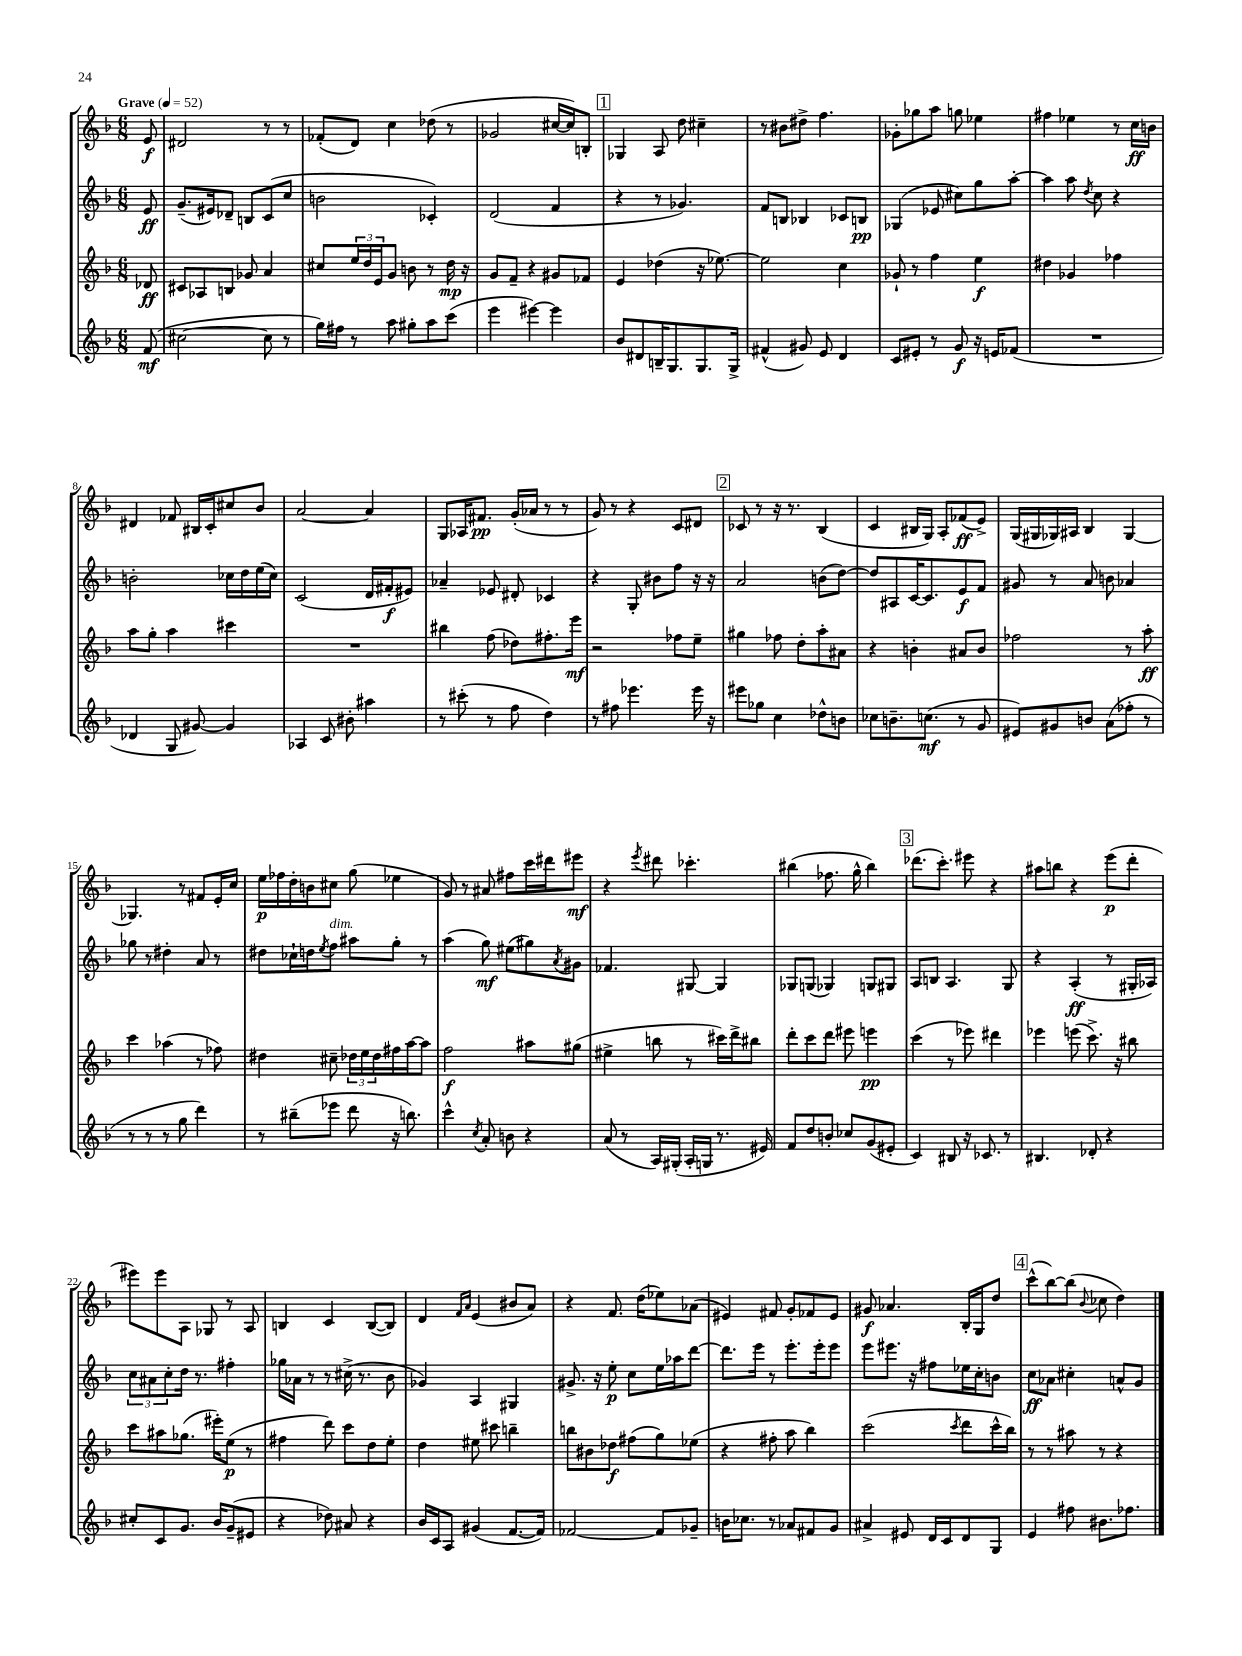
<<
\new StaffGroup <<
\new Staff = "s0" {
    \clef treble \key f \major \numericTimeSignature \time 6/8 \partial 8 \tempo "Grave" 4 = 52
    e'8\f |
    dis'2 r8 r8 |
    fes'8-.( d'8) c''4 des''8( r8 |
    ges'2 cis''16~ cis''16) b8-. |
    \mark \markup { \box "1" } ges4 a8 d''8 cis''4-- |
    r8 bis'8 dis''8-> f''4. |
    ges'8-. ges''8 a''8 g''8 ees''4 |
    fis''4 ees''4 r8 c''16\ff b'16 |
    dis'4 fes'8 bis16 c'16-. cis''8 bes'8 |
    a'2~ a'4 |
    g8 aes16 fis'8.\pp g'16-.( aes'16 r8 r8 |
    g'8) r8 r4 c'8 dis'8 |
    \mark \markup { \box "2" } ces'8 r8 r16 r8. bes4( |
    c'4 bis16 g16) a8-. fes'8\ff( e'8->) |
    g16( gis16 ges16) ais16 bes4 ges4~ |
    ges4. r8 fis'8 e'16-. c''16 |
    e''16\p fes''16 d''16-. b'16 cis''8 g''8( ees''4 |
    g'8) r8 ais'8 fis''8 c'''16 dis'''16 eis'''8\mf |
    r4 \acciaccatura { e'''8 } dis'''8 ces'''4.-. |
    bis''4( fes''8. g''16-^ bis''4) |
    \mark \markup { \box "3" } des'''8.( c'''8.-.) eis'''8 r4 |
    ais''8 b''8 r4 e'''8\p( d'''8-. |
    eis'''8) eis'''8 a8 ges8 r8 a8 |
    b4 c'4 b8~( b8) |
    d'4 \grace { f'16 a'16 } e'4( bis'8 a'8) |
    r4 f'8. d''16( ees''8) aes'8( |
    eis'4) fis'8 g'8-. fes'8 eis'8 |
    gis'8\f aes'4. bes16-. g16 d''8 |
    \mark \markup { \box "4" } c'''8-^( bes''8~) bes''8( \appoggiatura { bes'8 } ces''8 d''4) \bar "|." |
}
\new Staff = "s1" {
    \clef treble \key f \major \numericTimeSignature \time 6/8 \partial 8
    e'8\ff |
    g'8.--( eis'16) des'8-- b8 c'8( c''8 |
    b'2 ces'4-.) |
    d'2( f'4 |
    \mark \markup { \box "1" } r4 r8 ges'4.) |
    f'8 b8 bes4 ces'8 b8\pp |
    ges4( ees'8 cis''8) g''8 a''8~-. |
    a''4 a''8 \acciaccatura { d''8 } c''8 r4 |
    b'2-. ces''16 d''16 e''16( ces''16) |
    c'2( d'16 fis'16-.\f eis'8) |
    aes'4-- ees'8 dis'8-. ces'4 |
    r4 g8-. bis'8 f''8 r16 r16 |
    \mark \markup { \box "2" } a'2 b'8( d''8~) |
    d''8 ais8 c'16~ c'8. e'8\f f'8 |
    gis'8 r8 a'8 b'8 aes'4 |
    ges''8 r8 dis''4-. a'8 r8 |
    dis''8 ces''16-! d''16 \acciaccatura { e''8 } f''8^\markup { \italic "dim." } ais''8 g''8-. r8 |
    a''4( g''8\mf) eis''8( gis''8) \acciaccatura { a'8 } gis'8 |
    fes'4. gis8~ gis4 |
    ges8 g8( ges4) g8 gis8 |
    \mark \markup { \box "3" } a8 b8 a4. g8 |
    r4 a4-.\ff( r8 gis16-. aes16) |
    \tuplet 3/2 { c''8 ais'8 c''8-. } d''16 r8. fis''4-. |
    ges''16 aes'16 r8 r8 cis''16->( r8. bes'8 |
    ges'4) a4 gis4 |
    gis'8.-> r16 e''8-.\p c''8 e''16 aes''16 d'''8~ |
    d'''8. e'''16 r8 e'''8.-. e'''16-. e'''8 |
    e'''8 eis'''8. r16 fis''8 ees''16 c''16-. b'8 |
    \mark \markup { \box "4" } c''8\ff aes'8 cis''4-. a'8-^ g'8 \bar "|." |
}
\new Staff = "s2" {
    \clef treble \key f \major \numericTimeSignature \time 6/8 \partial 8
    des'8\ff |
    cis'8 aes8 b8 ges'8 a'4 |
    cis''8 \tuplet 3/2 { e''16 d''16 e'16 } g'8 b'8 r8 d''16\mp r16 |
    g'8 f'8-- r4 gis'8 fes'8 |
    \mark \markup { \box "1" } e'4 des''4( r16 ees''8.~) |
    ees''2 c''4 |
    ges'8-! r8 f''4 e''4\f |
    dis''4 ges'4 fes''4 |
    a''8 g''8-. a''4 cis'''4 |
    R2. |
    bis''4 f''8( des''8) fis''8.-. e'''16\mf |
    r2 fes''8 e''8-- |
    \mark \markup { \box "2" } gis''4 fes''8 d''8-. a''8-. ais'8 |
    r4 b'4-. ais'8 b'8 |
    fes''2 r8 a''8-.\ff |
    c'''4 aes''4( r8 fes''8) |
    dis''4 cis''8-- \tuplet 3/2 { des''16 e''16 des''16 } fis''16 a''16~ a''8 |
    f''2\f ais''8 gis''8( |
    eis''4-> b''8 r8 cis'''16) d'''16-> bis''8 |
    d'''8-. c'''8 d'''8 eis'''8 e'''4\pp |
    \mark \markup { \box "3" } c'''4( r8 ees'''8) dis'''4 |
    ees'''4 e'''8( c'''8.->) r16 bis''8 |
    c'''8 ais''8 ges''8.( eis'''16-.) e''8\p( r8 |
    fis''4 d'''8) c'''8 d''8 e''8-. |
    d''4 eis''8 cis'''8 b''4-- |
    b''8 bis'8 des''8\f fis''8( g''8) ees''8( |
    r4 fis''8-. a''8 bes''4) |
    c'''2( \acciaccatura { c'''8 } d'''8 c'''16-^ bes''16) |
    \mark \markup { \box "4" } r8 r8 ais''8 r8 r4 \bar "|." |
}
\new Staff = "s3" {
    \clef treble \key f \major \numericTimeSignature \time 6/8 \partial 8
    f'8\mf( |
    cis''2~ cis''8 r8 |
    g''16) fis''16 r8 a''8 gis''8-. a''8 c'''8( |
    e'''4 eis'''4~) eis'''4 |
    \mark \markup { \box "1" } bes'8 dis'8 b16-- g8. g8. g16-> |
    fis'4-^( gis'8) e'8 d'4 |
    c'8 eis'8-. r8 g'8\f r16 e'16 fes'8( |
    R2. |
    des'4 g8 gis'8~) gis'4 |
    aes4 c'8 bis'8-. ais''4 |
    r8 cis'''8-.( r8 f''8 d''4) |
    r8 fis''8 ees'''4. ees'''16 r16 |
    \mark \markup { \box "2" } eis'''8 ges''8 c''4 des''8-^ b'8 |
    ces''8 b'8.-- c''8.\mf( r8 g'8 |
    eis'8) gis'8 b'8 a'8( fes''8-. r8 |
    r8 r8 r8 g''8 d'''4) |
    r8 bis''8--( ees'''8 d'''8 r16 b''8.) |
    c'''4-^ \acciaccatura { c''8 } a'8-. b'8 r4 |
    a'8( r8 a16) gis16-.( a16-. g16 r8. eis'16) |
    f'8 d''8 b'8-. ces''8 g'8( eis'8-. |
    \mark \markup { \box "3" } c'4) bis8 r16 ces'8. r8 |
    bis4. des'8-. r4 |
    cis''8-. c'8 g'8. bes'16 g'8--( eis'8 |
    r4 des''8) ais'8 r4 |
    bes'16 c'16 a8 gis'4( f'8.~ f'16) |
    fes'2~ fes'8 ges'8-- |
    b'16 ces''8. r8 aes'8 fis'8 g'8 |
    ais'4-> eis'8 d'16 c'16 d'8 g8 |
    \mark \markup { \box "4" } e'4 fis''8 bis'8. fes''8. \bar "|." |
}
>>
>>
